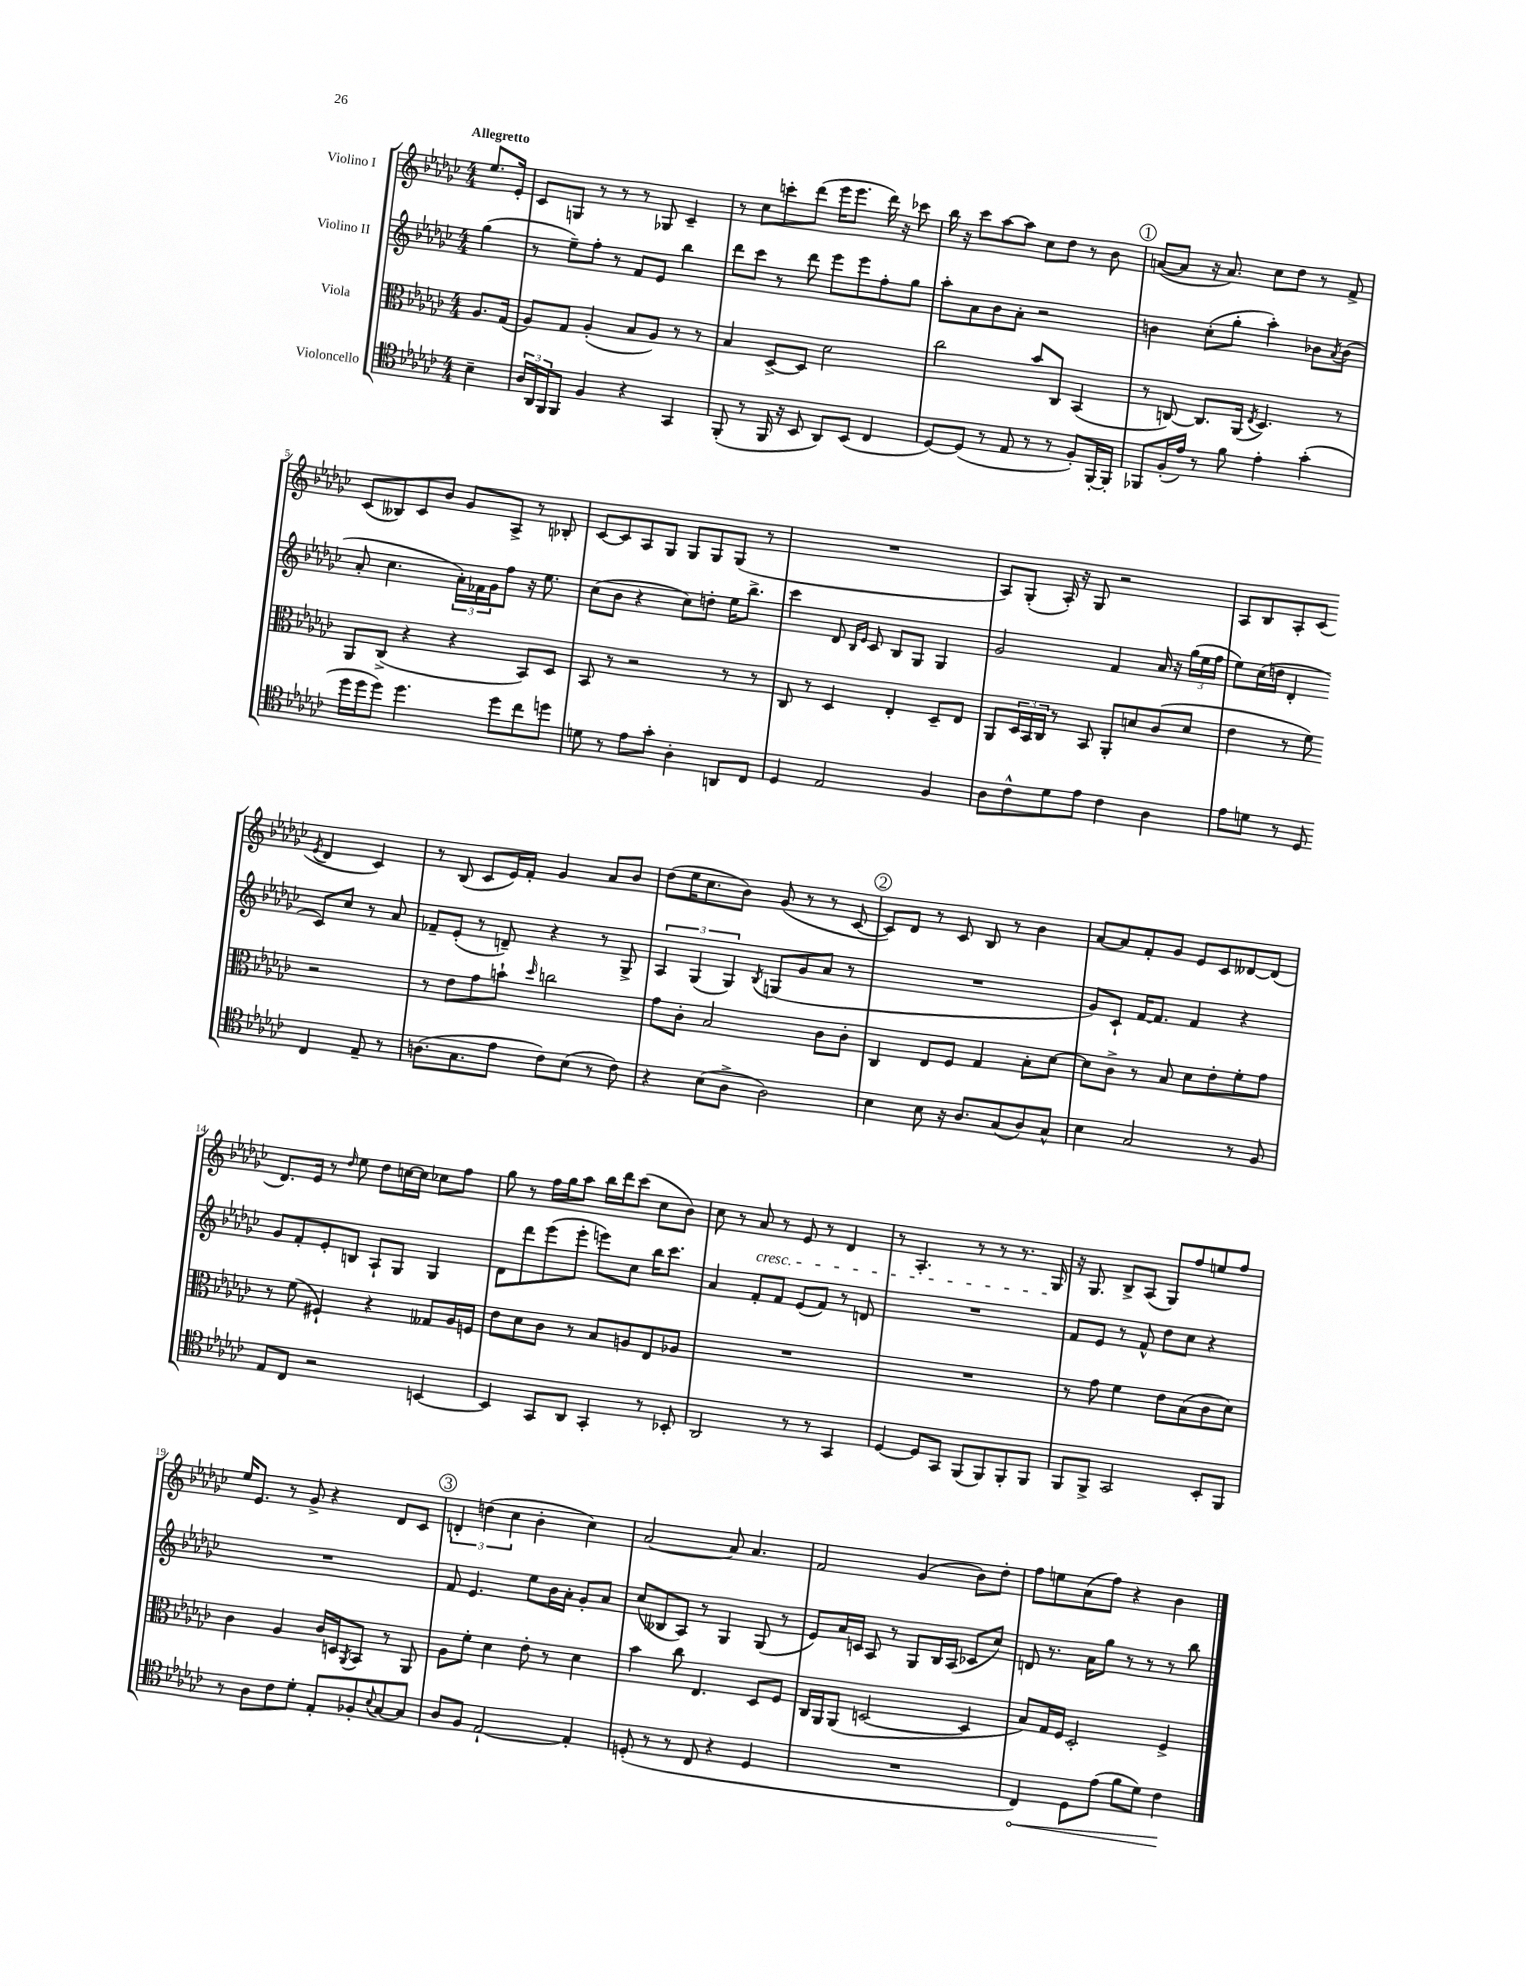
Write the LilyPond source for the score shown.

<<
\new StaffGroup <<
\new Staff = "s0" \with { instrumentName = "Violino I" } {
    \clef treble \key ges \major \numericTimeSignature \time 4/4 \partial 4 \tempo "Allegretto"
    ees''8. ees'16-. |
    ces'8 g8 r8 r8 r8 ges8 ces'4-- |
    r8 ces''8 c'''8-. des'''8( ees'''16 ees'''8. des'''16) r16 ces'''8 |
    bes''16 r16 ces'''8 aes''8~ aes''8 ces''8 des''8 r8 bes'8 |
    \mark \markup { \circle "1" } a'8~( a'8 r16 a'8.) ces''8 des''8 r8 f'8-> |
    ces'8( beses8) ces'8 bes'8 ges'8 aes8-> r8 bes8-. |
    ces'8~ ces'8 aes8 ges8 ges8 ges8 ges8( r8 |
    R1 |
    aes8) ges8-.( aes16-.) r16 ges8 r2 |
    aes8 bes8 aes8-. ces'8( \acciaccatura { ees'8 } des'4 ces'4) |
    r8 bes8( ces'8 ees'16) f'16-. ges'4 aes'8 bes'8 |
    des''8( ees''16 ces''8. bes'8) ges'8( r8 r8 ces'8~ |
    \mark \markup { \circle "2" } ces'8) des'8 r8 ces'8 bes8 r8 bes'4 |
    aes'8~ aes'8 f'8-. ges'8 ees'8 ces'8 deses'8~ deses'8( |
    des'8.) ees'16 r8 \grace { des''16 } ees''8 des''8 c''16~ c''16 ces''8 f''8 |
    ges''8 r8 f''16 ges''16 aes''8 bes''16 des'''16 ces'''8( ces''8 bes'8) |
    ces''8 r8 aes'8\cresc r8 ees'8 r8 des'4 |
    r8 aes4.-. r8 r8 r8. ges16\! |
    r16 ges8. bes8-> aes8( ges8) f''8 e''8 f''8 |
    ees''16 ees'8. r8 ges'8-> r4 des'8 ces'8 |
    \mark \markup { \circle "3" } \tuplet 3/2 { d'4-. d''4( ces''4 } bes'4-. ces''4) |
    aes'2~ aes'8 aes'4. |
    f'2 ges'4( bes'8) des''8-. |
    f''8 e''8 aes'8( f''8) r4 bes'4 \bar "|." |
}
\new Staff = "s1" \with { instrumentName = "Violino II" } {
    \clef treble \key ges \major \numericTimeSignature \time 4/4 \partial 4
    ges''4( |
    r8 ees''8--) f''8-. r8 f'8 ees'8 bes''4 |
    des'''8 ces'''8 r8 des'''8 ees'''8 ees'''8 f''8-. ges''8 |
    aes''8-. aes'8 bes'8 aes'8-. r2 |
    \mark \markup { \circle "1" } b'4 ces''8-.( ges''8-. aes''4-.) bes'8 \acciaccatura { aes'8 } bes'8( |
    aes'8-. ces''4. \tuplet 3/2 { aes'16-.) fes'16 ges'16 } f''8 r16 ees''8. |
    ces''8( bes'8 r4 ces''8) d''8-. ees''16 bes''8.-> |
    ces'''4 des'8 \grace { bes16 ees'16 } ces'8 bes8 ges8 ges4 |
    ges'2 f'4 aes'16 r16 \tuplet 3/2 { ges''16( ees''16 f''16 } |
    ees''8) ces''16( d''16 des'4-. ces'8) ces''8 r8 aes'8 |
    fes'8-- ees'8-.( r8 d'8--) r4 r8 ges8-> |
    \tuplet 3/2 { aes4 ges4( ges4) } \acciaccatura { bes8 } g8( ges'8 aes'8 r8 |
    \mark \markup { \circle "2" } R1 |
    ges'8) ces'8-! f'16~ f'8. f'4 r4 |
    ges'8 f'8-. ees'8-. b8 aes8-! ges8 ges4 |
    des'8 des'''8 ees'''8( ees'''8-. e'''8) ces''8 bes''16 ces'''8. |
    aes'4 f'8-. f'8 ees'8( f'8) r8 d'8 |
    R1 |
    f'8 ees'8 r8 f'8-^ des''8 ces''8 r4 |
    R1 |
    \mark \markup { \circle "3" } f'8 ees'4. ees''8 bes'16 aes'16-. ges'8-. aes'8 |
    ces''8( beses8 aes8) r8 ges4 ges8( r8 |
    ees'8) aes'16 c'16 aes8 r8 ges8 bes16 aes16( ces'8 ces''8) |
    d'8 r8. aes'16 ges''8 r8 r8 r8 bes''8 \bar "|." |
}
\new Staff = "s2" \with { instrumentName = "Viola" } {
    \clef alto \key ges \major \numericTimeSignature \time 4/4 \partial 4
    aes8. ges16( |
    aes8) ges8 aes4-.( bes8 aes8) r8 r8 |
    bes4 des8~-> des8 des'2 |
    ces''2 bes'8 ces8 bes,4( |
    \mark \markup { \circle "1" } r8 c8~) c8. aes,16( \acciaccatura { ees8 } des4.) r8 |
    aes,8 ces8->( r4 r4 bes,8) des8 |
    bes,8 r8 r2 r8 r8 |
    ces8 r8 des4 ees4-. des8-- ees8 |
    aes,8 \tuplet 3/2 { des16 bes,16 ces16 } r8 bes,8 aes,8-. d'8 ces'8( d'8 |
    ees'4 r8 f'8) r2 |
    r8 ees'8 ges'8 b'8-! \grace { des''16 } c''2 |
    ges'8 ces'8-. bes2 ces'8 ces'8-. |
    \mark \markup { \circle "2" } ces4 ees8 f8 ges4 bes8-. des'8~ |
    des'8 ces'8-> r8 bes8 des'8 ees'8-. f'8-. ges'8 |
    r8 f'8( fis4-!) r4 geses8 aes16 f16 |
    ees'8 des'8 ces'8 r8 bes8 a8 ees8 aes8 |
    R1 |
    R1 |
    r8 ges'8 f'4 ees'8 bes8( ces'8 des'8) |
    ces'4 aes4 ces'16 d16 \acciaccatura { aes,8 } bes,8 r8 aes,8 |
    \mark \markup { \circle "3" } aes8 f'8-. des'4 ees'8-. r8 des'4 |
    bes'4 ces''8 ees4. des8 f8 |
    ces16 aes,16 aes,8( d2~ d4 |
    bes8) ges16 f16 des2-. f4-> \bar "|." |
}
\new Staff = "s3" \with { instrumentName = "Violoncello" } {
    \clef tenor \key ges \major \numericTimeSignature \time 4/4 \partial 4
    bes4-- |
    \tuplet 3/2 { aes16 aes,16 f,16 } f,8 f4 r4 ges,4 |
    f,8-.( r8 f,16 r16 bes,8 aes,8) bes,8( ces4 |
    des8~) des8( r8 ees8 r8 r8 f8-.) f,16~-. f,16-. |
    \mark \markup { \circle "1" } fes,8 f16-.( ees'16) r8 f'8 ees'4-. ges'4-.( |
    des''16 des''16 des''8) des''4. des''8 ces''8 d''8 |
    d'8 r8 ees'8 ges'8-. aes4-. a,8 ces8 |
    des4 ees2 f4 |
    aes8 ces'8-^ des'8 ees'8 ces'4 aes4 |
    ees'8 d'8 r8 des8 ces4 ees8-- r8 |
    a8.( ges8. ees'8 ces'8) bes8( r8 ces'8) |
    r4 bes8( aes8-> aes2) |
    \mark \markup { \circle "2" } bes4 bes8 r16 aes8. ges8( aes8) ges8-^ |
    bes4 ges2 r8 f8 |
    ees8 ces8 r2 b,4~ |
    b,4 ges,8 aes,8 ges,4-. r8 bes,8-. |
    aes,2 r8 r8 ges,4 |
    des4~ des8 ges,8 f,8( f,8) f,8-. f,8 |
    f,8 f,8-> ges,2 bes,8-. f,8 |
    r8 aes8 ces'8 des'8-. ees8-. fes8-. \appoggiatura { bes8 } ges8~ ges8 |
    \mark \markup { \circle "3" } aes8 f8 ees2~-! ees4-. |
    d8-.( r8 r8 ces8 r4 d4 |
    R1 |
    \once \override Hairpin.circled-tip = ##t ces4\<) des8 ees'8( f'8 des'8) ces'4\! \bar "|." |
}
>>
>>
